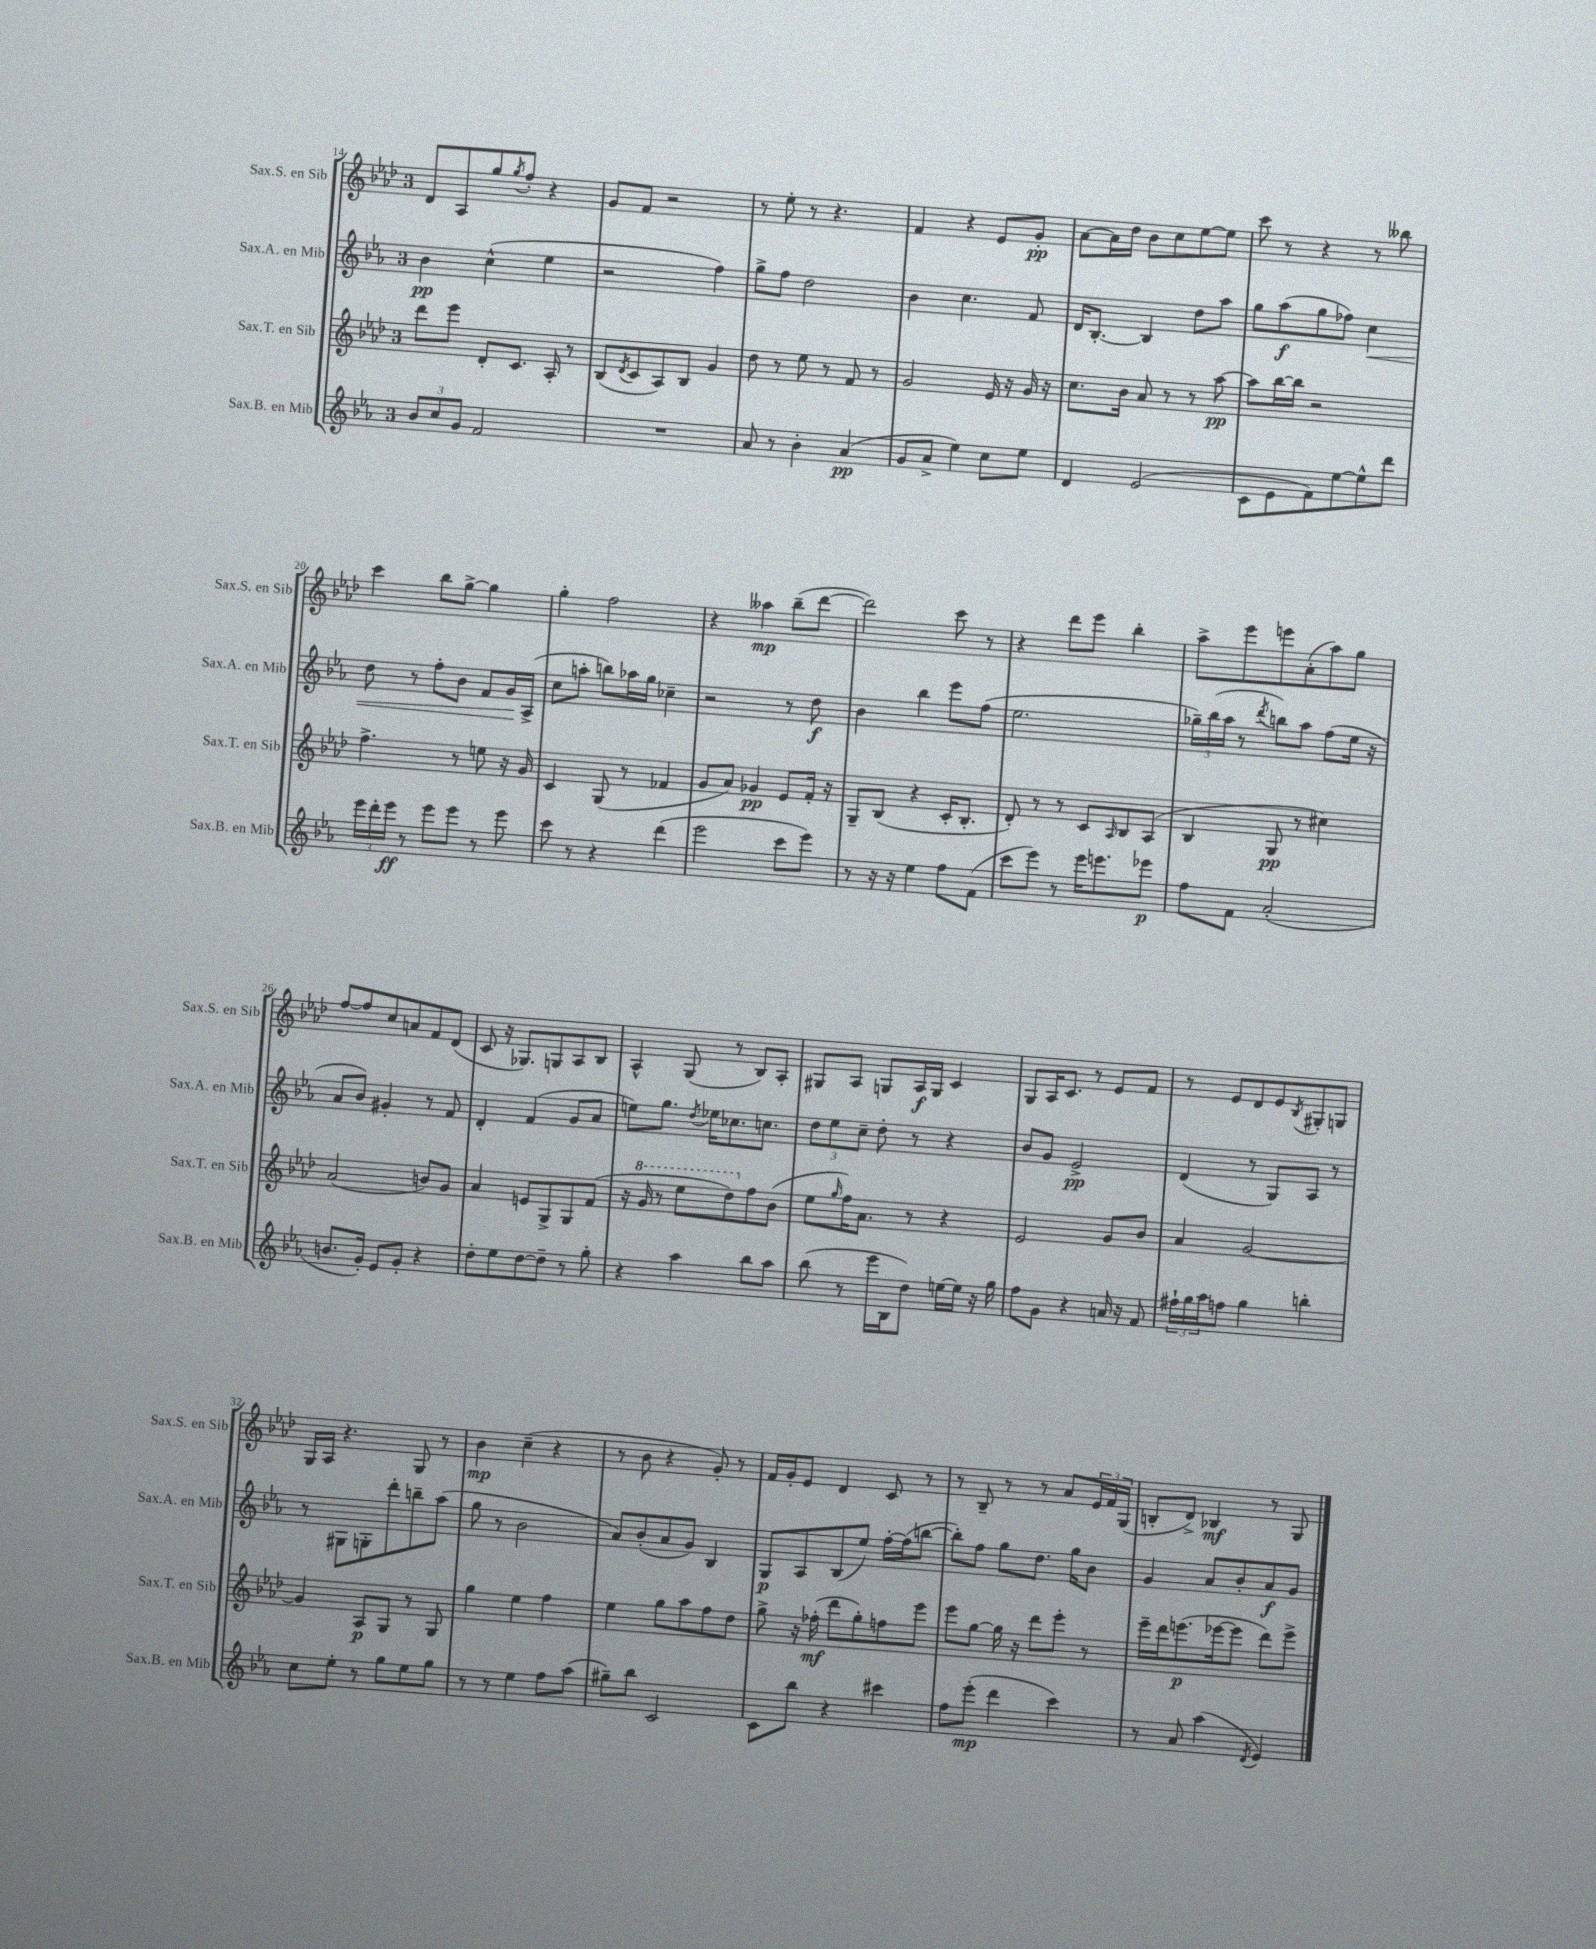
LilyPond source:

<<
\new StaffGroup <<
\new Staff = "s0" \with { instrumentName = "Sax.S. en Sib" shortInstrumentName = "Sax.S. en Sib" } {
    \clef treble \key aes \major \once \override Staff.TimeSignature.style = #'single-digit \time 3/4
    des'8 aes8 g''8 \acciaccatura { g''8 } f''8-. r4 |
    g'8 f'8 r2 |
    r8 ees''8-. r8 r4. |
    f'4 r4 ees'8 g'8-.\pp |
    aes'8~ aes'16 des''16 bes'8 c''8 ees''8~ ees''8 |
    c'''8 r8 r4 r8 beses''8 |
    c'''4 bes''8 g''8~-> g''4 |
    g''4-. f''2 |
    r4 aeses''4\mp bes''8--( des'''8~ |
    des'''2) c'''8 r8 |
    r4 des'''8 ees'''8 bes''4-. |
    aes''8-> ees'''8 e'''8 aes'8-.( aes''8) g''8 |
    f''8~ f''8 c''8 a'8 f'8 des'8( |
    c'8 r16 ges8.) g8 aes8 bes8 |
    aes4-^ g8( r8 bes8) aes8-. |
    gis8 aes8 g8 aes16\f g16 c'4 |
    g8 aes16 c'8. r8 ees'8 f'8 |
    r8 ees'8 des'8 ees'8 \acciaccatura { bes8 } gis8-. g8 |
    g16 aes16 r4. g8 r8 |
    bes'4\mp c''4--( r4 |
    r8 bes'8 r4 g'8-.) r8 |
    f'16 g'16-. ees'8 des'4 c'8 r8 |
    r8 bes8-- r8 r8 aes'8 \tuplet 3/2 { ees'16 f'16 g16( } |
    b8-. des'8->) bes4\mf r8 g8 \bar "|." |
}
\new Staff = "s1" \with { instrumentName = "Sax.A. en Mib" shortInstrumentName = "Sax.A. en Mib" } {
    \clef treble \key ees \major \once \override Staff.TimeSignature.style = #'single-digit \time 3/4
    bes'4\pp c''4-^( ees''4 |
    r2 f''4) |
    g''8-> f''8 d''2 |
    bes'4 c''4. f'8 |
    d'16 bes8.~-. bes4 d''8 aes''8 |
    g''8 aes''8\f( g''8 fes''8) c''4\< |
    d''8 r8 f''8-. bes'8 f'8 g'16\! aes16->( |
    c''8 a''8-. b''8) aes''16 g''16 ces''4-- |
    r2 r8 d''8\f |
    bes'4 bes''4 ees'''8 f''8( |
    ees''2. |
    \tuplet 3/2 { ges''16--) bes''16( aes''16 } r8 \acciaccatura { d'''8 } b''8) aes''8 f''8( ees''16 r16 |
    aes'8 bes'8) gis'4-. r8 f'8 |
    d'4-. f'4( g'8 aes'8 |
    e''8) g''8. \acciaccatura { d''8 } ees''16 ces''8. c''8. |
    \tuplet 3/2 { d''8 ees''8 c''8-- } d''8-. r8 r4 |
    bes'8 g'8 ees'2->\pp |
    d'4( r8 g8) aes8 r8 |
    r8 gis8 g8-. d'''8-. b''8-- aes''8( |
    g''8 r8 bes'2 |
    aes'8) bes'8-.( aes'8 g'8) bes4 |
    g8\p aes8 bes8( ees''8) f''16~-. f''16( b''8~ |
    b''8-.) f''8 g''8 d''8. g''16 bes'8 |
    g'4 aes'8 bes'8-. aes'8\f g'8 \bar "|." |
}
\new Staff = "s2" \with { instrumentName = "Sax.T. en Sib" shortInstrumentName = "Sax.T. en Sib" } {
    \clef treble \key aes \major \once \override Staff.TimeSignature.style = #'single-digit \time 3/4
    des'''8 ees'''8 des'8-. c'8. aes16-. r8 |
    bes8( \acciaccatura { des'8 } c'8 aes8) bes8 g'4 |
    des''8 r8 ees''8 r8 f'8 r8 |
    g'2 ees'16 r16 g'16 r16 |
    c''8. bes'16 aes'8 r8 r8 aes''8~\pp |
    aes''8 bes''16~ bes''16 r2 |
    f''4.-> r8 e''8 r16 g'16 |
    c'4 g8( r8 fes'4 |
    g'8 aes'8) ges'4\pp ees'8 f'16-. r16 |
    g8-- bes8( r4 c'16-. bes8.-. |
    des'8-.) r8 r8 c'8 \grace { aes16 } bes8 aes8( |
    bes4 g8\pp r8 cis''4) |
    aes'2( b'8) g'8 |
    aes'4 e'8 g8-> g8 f'8( |
    r16 \ottava #1 g''16 r8 ees'''8 des'''8) \ottava #0 f''8 bes'8( |
    ees''8 \grace { g''16 } f''16) aes'8. r8 r4 |
    ees'2 g'8 bes'8 |
    aes'4 g'2~ |
    g'4 aes8\p g8 r8 g8 |
    g''4 ees''4 f''4 |
    ees''4 g''8 aes''8 f''8 des''8 |
    g''8-> r16 fes''16-.\mf( des'''8 g''8-.) f''8 ees'''8 |
    ees'''8 g''8~ g''16 r16 des'''8 ees'''8-. r8 |
    ees'''16-- des'''16 e'''8.\p( ees'''16~ ees'''8 des'''8) ees'''8-> \bar "|." |
}
\new Staff = "s3" \with { instrumentName = "Sax.B. en Mib" shortInstrumentName = "Sax.B. en Mib" } {
    \clef treble \key ees \major \once \override Staff.TimeSignature.style = #'single-digit \time 3/4
    \tuplet 3/2 { bes'8 c''8 g'8 } f'2 |
    R2. |
    aes'8 r8 bes'4-. aes'4\pp( |
    g'8 aes'8-> ees''4) c''8 ees''8 |
    d'4 ees'2( |
    c'8 ees'8 f'8) ees''8~ ees''8-^ d'''8 |
    \tuplet 3/2 { ees'''16 d'''16-. ees'''16\ff } r8 ees'''8 ees'''8 r8 ees'''8 |
    c'''8 r8 r4 d'''4( |
    ees'''2 c'''8 ees'''8) |
    r8 r16 r16 ees''4 f''8 f'8( |
    c'''8 ees'''8) r8 ees'''16 e'''8. ees'''8\p |
    f''8 f'8 aes'2-.( |
    b'8. g'16-.) ees'8 g'8-. r4 |
    d''8-. ees''8 d''8~ d''8-- r8 g''8-. |
    r4 aes''4 bes''8 aes''8 |
    bes''8( r8 ees'''16 bes16 d''8) e''16~ e''16 r16 g''16 |
    f''8 g'8 r4 a'16 r16 f'8 |
    \tuplet 3/2 { fis''16-! g''16 aes''16 } f''8 g''4 b''4-. |
    c''8 ees''8-. r8 g''8 ees''8 g''8 |
    r8 r8 ees''4 f''8 aes''8( |
    gis''8--) bes''8 c'2 |
    c'8 bes''8 r4 cis'''4 |
    f''8 ees'''8-.\mp( d'''4 c'''4) |
    r8 aes'8 aes''4( \acciaccatura { d'8 } ees'4) \bar "|." |
}
>>
>>
\layout { \context { \Score currentBarNumber = #14 } }
